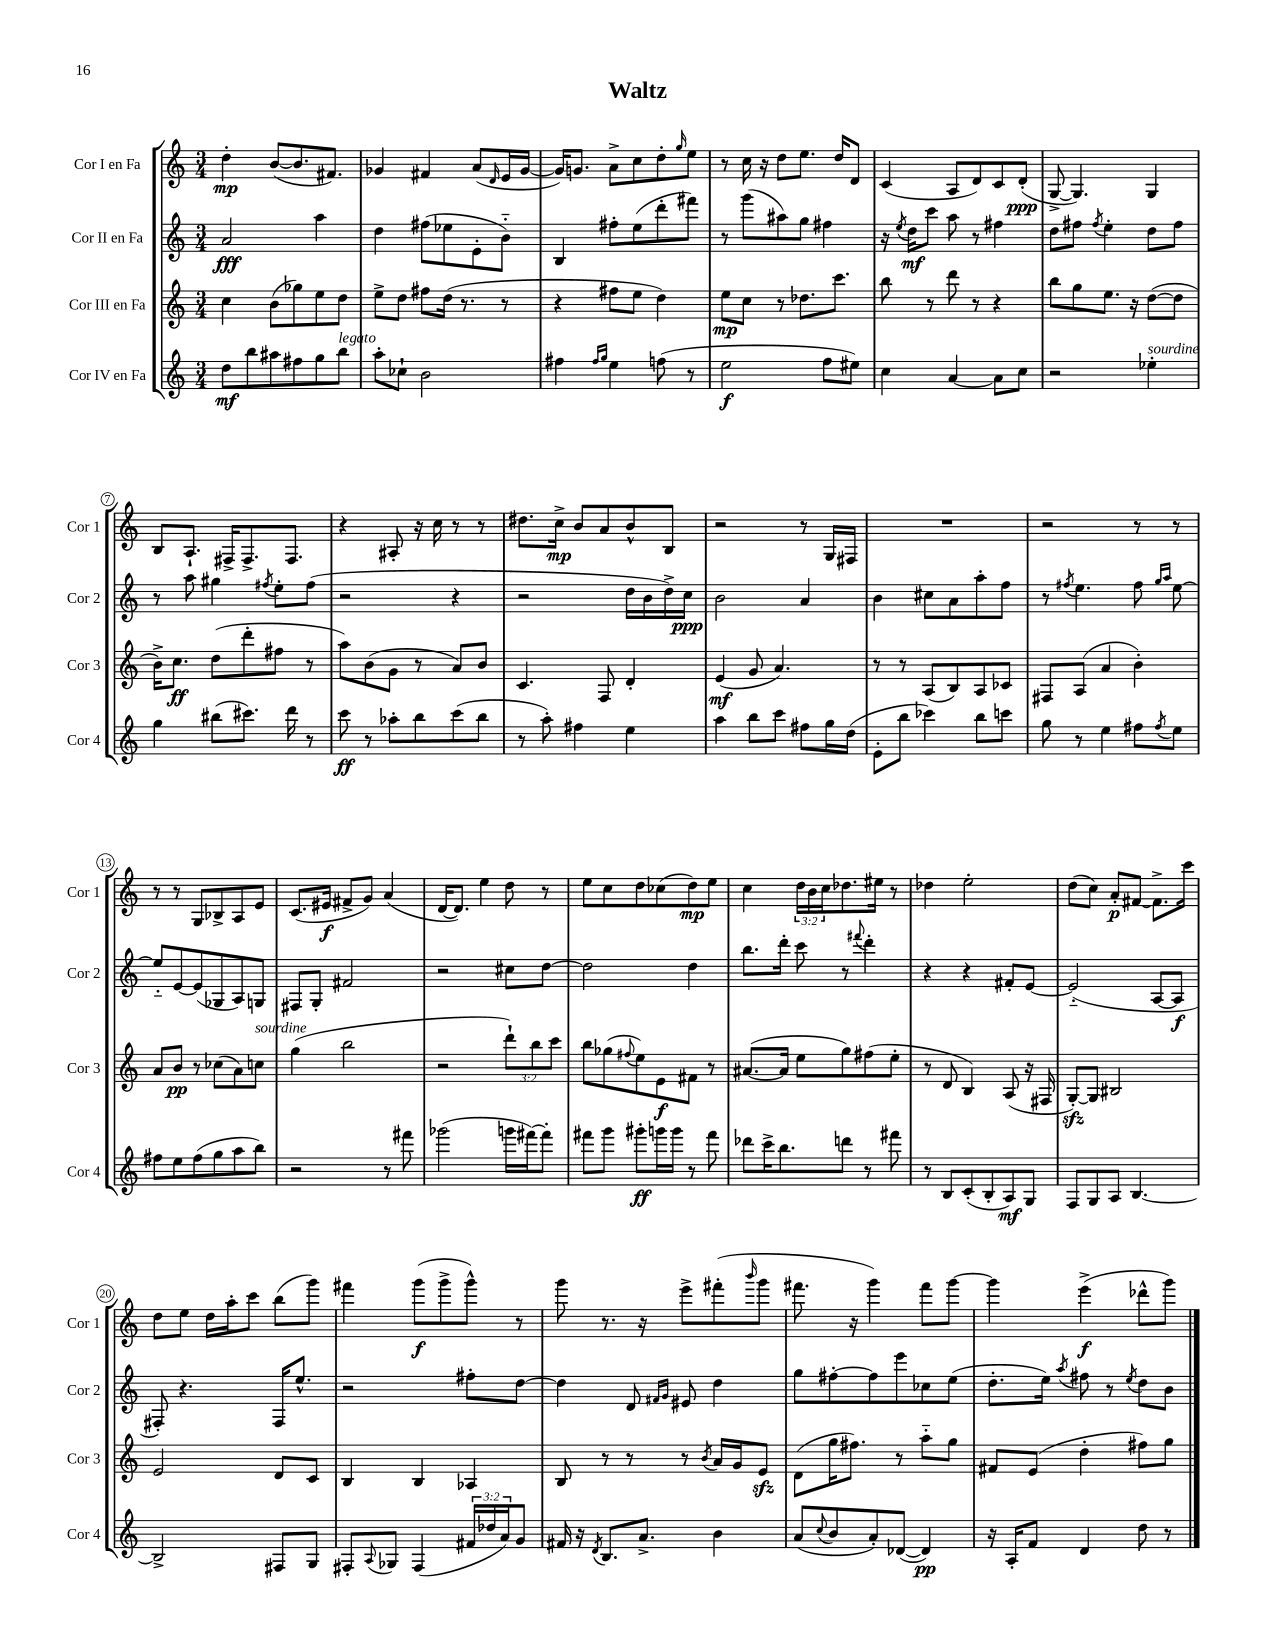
\header { title = "Waltz" }
<<
\new StaffGroup <<
\new Staff = "s0" \with { instrumentName = "Cor I en Fa" shortInstrumentName = "Cor 1" } {
    \clef treble \key c \major \numericTimeSignature \time 3/4 \override Staff.TupletNumber.text = #tuplet-number::calc-fraction-text
    d''4-.\mp b'8~( b'8. fis'8.) |
    ges'4 fis'4 a'8( \grace { d'16 } e'16 ges'16~ |
    ges'16) g'8. a'8-> c''8 d''8-. \grace { g''16 } e''8 |
    r8 c''16 r16 d''8 e''8. d''16 d'8 |
    c'4( a8 d'8) c'8 d'8-.\ppp( |
    g8~-> g4.) g4 |
    b8 a8.-! fis16-> fis8.-> fis8. |
    r4 ais8-. r16 c''16 r8 r8 |
    dis''8. c''16->\mp b'8 a'8 b'8-^ b8 |
    r2 r8 g16 fis16 |
    R2. |
    r2 r8 r8 |
    r8 r8 g8 bes8-> a8 e'8 |
    c'8.( eis'16\f fis'8-> g'8) a'4( |
    d'16~ d'8.) e''4 d''8 r8 |
    e''8 c''8 d''8 ces''8( d''8\mp) e''8 |
    c''4 \tuplet 3/2 { d''16 b'16 c''16 } des''8. eis''16 r8 |
    des''4 e''2-. |
    d''8( c''8) a'8-.\p fis'8~ fis'8.-> c'''16 |
    d''8 e''8 d''16 a''16-. c'''8 b''8( g'''8) |
    fis'''4 g'''8\f( g'''8-> g'''8-^) r8 |
    g'''8 r8. r16 e'''8-> fis'''8-.( \grace { b'''16 } g'''8 |
    fis'''8. r16 g'''4) fis'''8 g'''8~ |
    g'''4 e'''4->\f( des'''8-^ g'''8) \bar "|." |
}
\new Staff = "s1" \with { instrumentName = "Cor II en Fa" shortInstrumentName = "Cor 2" } {
    \clef treble \key c \major \numericTimeSignature \time 3/4
    a'2\fff a''4 |
    d''4 fis''8( ees''8 e'8-. b'8-_) |
    b4 fis''8-. e''8( d'''8-. fis'''8) |
    r8 g'''8( ais''8) g''8 fis''4 |
    r16 \acciaccatura { e''8 } d''16\mf c'''8 a''8 r8 fis''4 |
    d''8 fis''8 \acciaccatura { fis''8 } e''4-. d''8 fis''8 |
    r8 a''8 gis''4 \acciaccatura { fis''8 } e''8-. fis''8( |
    r2 r4 |
    r2 d''16 b'16 d''16->) c''16\ppp |
    b'2 a'4 |
    b'4 cis''8 a'8 a''8-. f''8 |
    r8 \acciaccatura { fis''8 } e''4. fis''8 \grace { g''16 a''16 } e''8~ |
    e''8-_ e'8~ e'8( ges8 a8) g8 |
    fis8 g8-. fis'2 |
    r2 cis''8 d''8~ |
    d''2 d''4 |
    b''8. d'''16-. c'''8 r8 \appoggiatura { fis'''8 } d'''4-. |
    r4 r4 fis'8-. e'8~ |
    e'2-_( a8~ a8\f |
    fis8-.) r4. fis16 e''8.-^ |
    r2 fis''8-. d''8~ |
    d''4 d'8 \grace { fis'16 g'16 } eis'8 d''4 |
    g''8 fis''8~-. fis''8 e'''8 ces''8 e''8( |
    d''8.-. e''16) \acciaccatura { a''8 } fis''8 r8 \acciaccatura { e''8 } d''8 b'8 \bar "|." |
}
\new Staff = "s2" \with { instrumentName = "Cor III en Fa" shortInstrumentName = "Cor 3" } {
    \clef treble \key c \major \numericTimeSignature \time 3/4 \override Staff.TupletNumber.text = #tuplet-number::calc-fraction-text
    c''4 b'8( ges''8) e''8 d''8 |
    e''8-> d''8 fis''8 d''16( r8. r8 |
    r4 fis''8 e''8 d''4) |
    e''8\mp c''8 r8 des''8. c'''8. |
    b''8 r8 d'''8 r8 r4 |
    b''8 g''8 e''8. r16 d''8~( d''8 |
    b'16->) c''8.\ff d''8( d'''8-. fis''8 r8 |
    a''8) b'8( g'8 r8 a'8) b'8 |
    c'4. f8 d'4-. |
    e'4\mf( g'8 a'4.) |
    r8 r8 a8( b8) a8 ces'8 |
    fis8 a8( a'4 b'4-.) |
    a'8 b'8\pp r8 ces''8( a'8) c''8^\markup { \italic "sourdine" } |
    g''4( b''2 |
    r2 \tuplet 3/2 { d'''8-!) b''8 c'''8 } |
    b''8 ges''8( \appoggiatura { fis''8 } e''8) e'8\f fis'8 r8 |
    ais'8.~( ais'16 e''8 g''8) fis''8( e''8-. |
    r8 d'8 b4) a8( r16 fis16 |
    g8~-.\sfz) g8 bis2 |
    e'2 d'8 c'8 |
    b4 b4 aes4 |
    b8 r8 r8 r8 \acciaccatura { b'8 } a'16 g'16 e'8\sfz |
    d'8( g''16 fis''8.) r8 a''8-_ g''8 |
    fis'8 e'8( d''4-. fis''8) g''8 \bar "|." |
}
\new Staff = "s3" \with { instrumentName = "Cor IV en Fa" shortInstrumentName = "Cor 4" } {
    \clef treble \key c \major \numericTimeSignature \time 3/4 \override Staff.TupletNumber.text = #tuplet-number::calc-fraction-text
    d''8\mf b''8 ais''8 fis''8 g''8 b''8^\markup { \italic "legato" } |
    a''8-. ces''8-! b'2 |
    fis''4 \grace { fis''16 g''16 } e''4 f''8( r8 |
    e''2\f f''8 eis''8) |
    c''4 a'4~ a'8 c''8 |
    r2 ees''4-.^\markup { \italic "sourdine" } |
    g''4 bis''8( cis'''8.) d'''16 r8 |
    c'''8\ff r8 aes''8-. b''8 c'''8( b''8 |
    r8 a''8-.) fis''4 e''4 |
    a''4 b''8 c'''8 fis''8 g''16 d''16( |
    e'8-. b''8 ces'''4) b''8 c'''8 |
    g''8 r8 e''4 fis''8 \acciaccatura { fis''8 } e''8 |
    fis''8 e''8 fis''8( g''8 a''8 b''8) |
    r2 r8 fis'''8 |
    ges'''2( g'''16 fis'''16~) fis'''8-. |
    fis'''8 g'''8 gis'''8-.\ff g'''16 g'''16 r8 fis'''8 |
    des'''8 c'''16-> b''8. d'''8 r8 fis'''8 |
    r8 b8 c'8-.( b8-. a8\mf) g8 |
    f8 g8 a8 b4.~ |
    b2-> fis8 g8 |
    fis8-. \appoggiatura { a8 } ges8 fis4( \tuplet 3/2 { fis'16 des''16 a'16) } g'8 |
    fis'16 r16 \acciaccatura { d'8 } b8. a'8.-> b'4 |
    a'8( \appoggiatura { c''8 } b'8 a'8-.) des'8~( des'4\pp) |
    r16 a16-. f'8 d'4 d''8 r8 \bar "|." |
}
>>
>>
\layout { \context { \Score \override BarNumber.stencil = #(make-stencil-circler 0.1 0.3 ly:text-interface::print) } }
